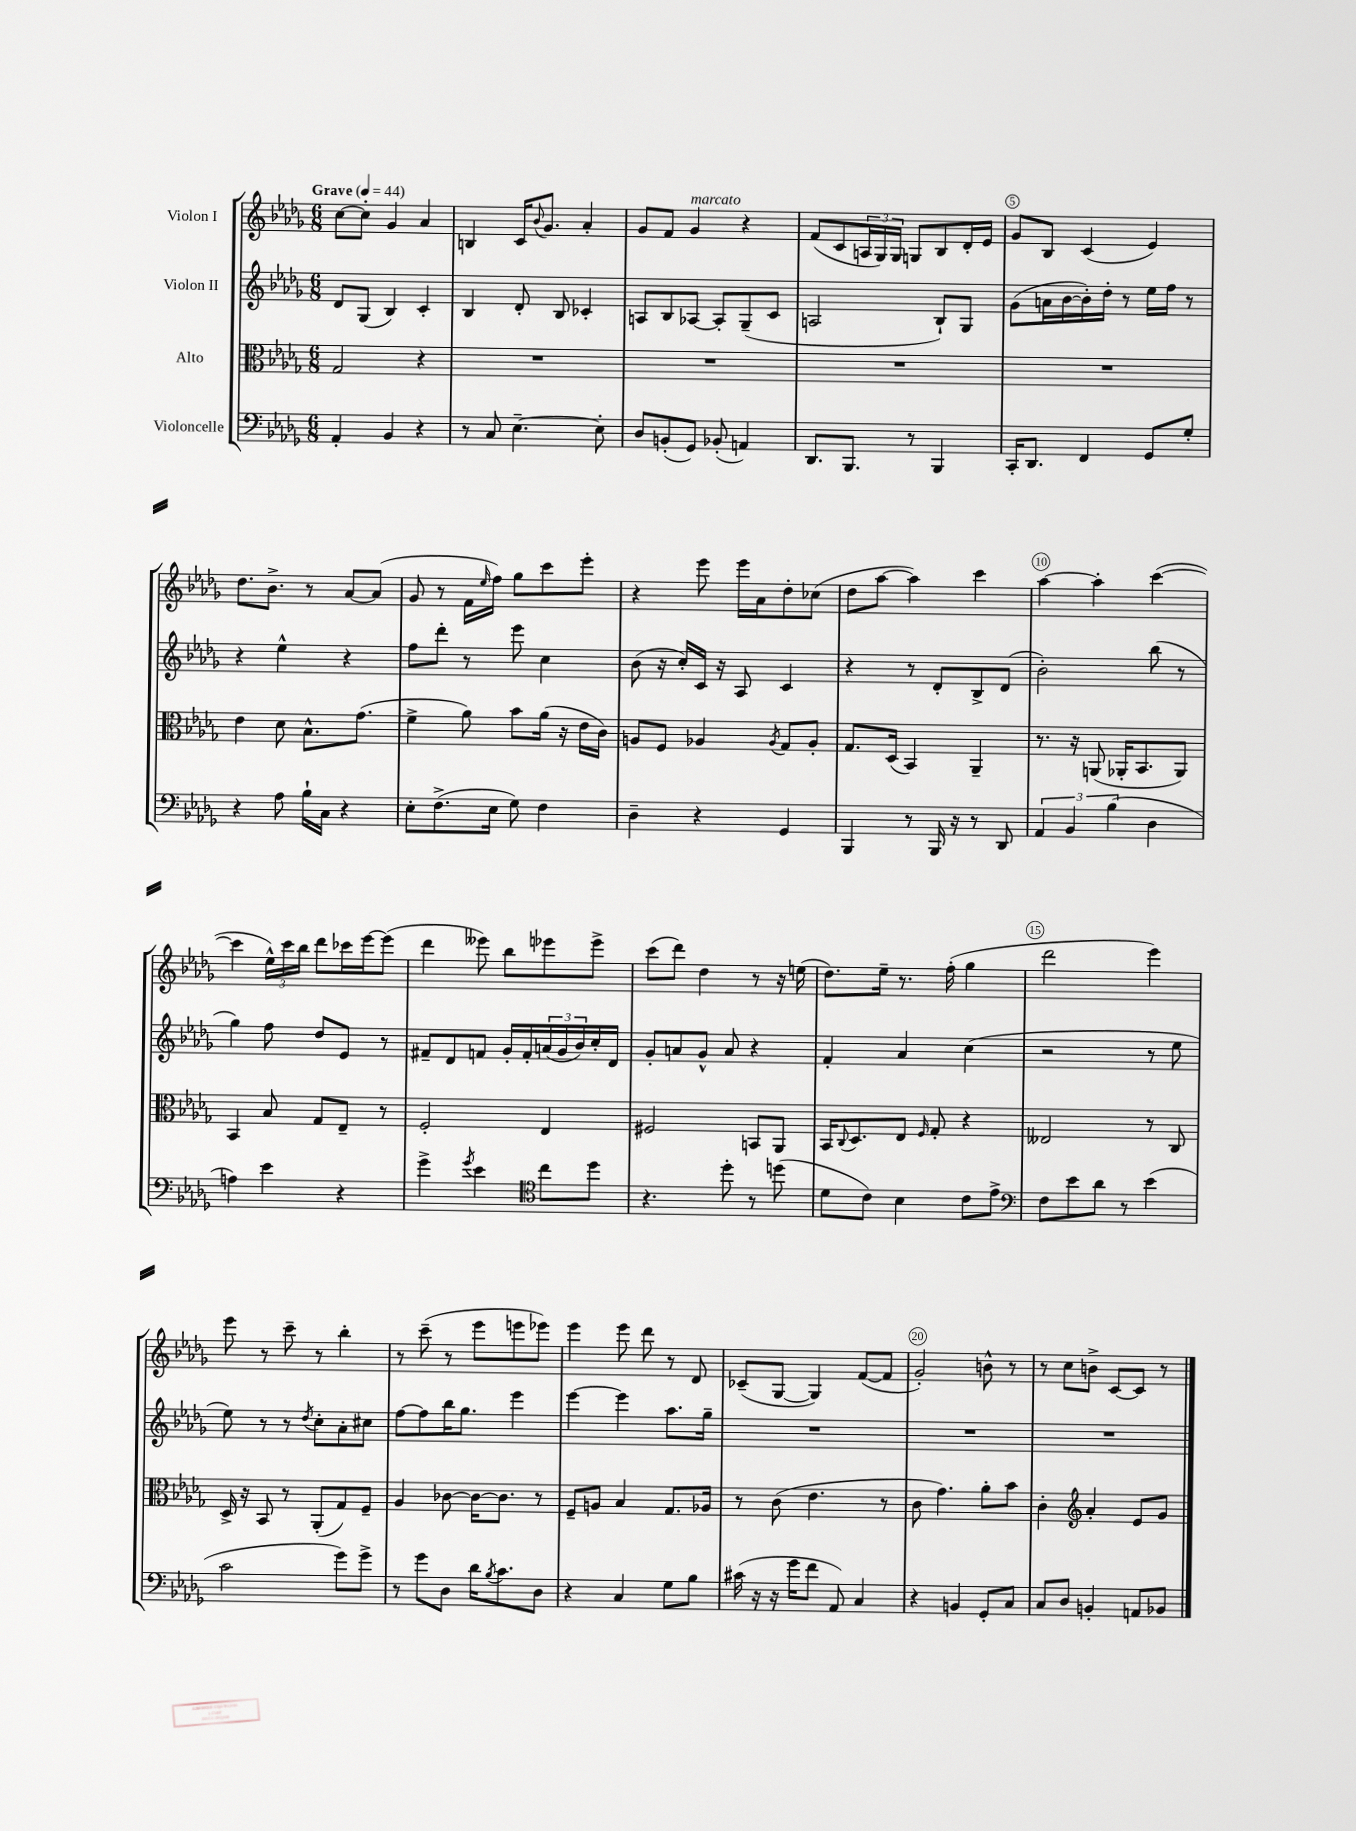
<<
\new StaffGroup <<
\new Staff = "s0" \with { instrumentName = "Violon I" } {
    \clef treble \key des \major \numericTimeSignature \time 6/8 \tempo "Grave" 4 = 44
    c''8~ c''8-. ges'4 aes'4 |
    b4 c'16 \appoggiatura { bes'8 } ges'8. aes'4-. |
    ges'8 f'8 ges'4^\markup { \italic "marcato" } r4 |
    f'8( c'8 \tuplet 3/2 { a16 ges16) ges16 } g8 bes8 des'16-. ees'16 |
    ges'8 bes8 c'4( ees'4) |
    des''8. bes'8.-> r8 aes'8~ aes'8( |
    ges'8 r8 f'16 \grace { ees''16 } f''16) ges''8 c'''8 ees'''8-. |
    r4 ees'''8 ees'''16 aes'16 des''8-. ces''8( |
    des''8 aes''8~ aes''4) c'''4 |
    aes''4~ aes''4-. c'''4~( |
    c'''4 \tuplet 3/2 { ees''16-^) c'''16 bes''16 } des'''8 ces'''16 ees'''16~ ees'''8( |
    des'''4 eeses'''8) bes''8 ees'''8 ees'''8-> |
    c'''8( des'''8) des''4 r8 r16 e''16( |
    des''8.) ees''16-- r8. f''16-.( ges''4 |
    des'''2 ees'''4) |
    ees'''8 r8 c'''8-- r8 bes''4-. |
    r8 c'''8--( r8 ees'''8 e'''8 ees'''8) |
    ees'''4 ees'''8 des'''8 r8 des'8 |
    ces'8--( ges8~ ges4) f'8~( f'8 |
    ges'2-.) b'8-^ r8 |
    r8 c''8 b'8-> c'8~ c'8 r8 \bar "|." |
}
\new Staff = "s1" \with { instrumentName = "Violon II" } {
    \clef treble \key des \major \numericTimeSignature \time 6/8
    des'8 ges8( bes4) c'4-. |
    bes4 des'8-. bes8 ces'4-. |
    a8 bes8 aes8~ aes8-. ges8--( c'8 |
    a2 bes8-!) ges8 |
    ges'8( a'16 bes'16~ bes'16-.) des''16-. r8 ees''16 f''16 r8 |
    r4 ees''4-^ r4 |
    f''8 des'''8-. r8 ees'''8 c''4 |
    bes'8( r16 c''16-.) c'16 r16 aes8 c'4 |
    r4 r8 des'8-. bes8-> des'8( |
    bes'2-.) bes''8( r8 |
    ges''4) f''8 des''8 ees'8 r8 |
    fis'8-- des'8 f'8 ges'16-. f'16-. \tuplet 3/2 { a'16( ges'16 bes'16) } c''16-. des'16 |
    ges'8-. a'8 ges'8-^ a'8 r4 |
    f'4-. aes'4 c''4( |
    r2 r8 ees''8 |
    ees''8) r8 r8 \acciaccatura { des''8 } c''8-. aes'8-. cis''8 |
    f''8~ f''8 bes''16 ges''8. ees'''4 |
    ees'''4~ ees'''4 aes''8. ges''16-- |
    R2. |
    R2. |
    R2. \bar "|." |
}
\new Staff = "s2" \with { instrumentName = "Alto" } {
    \clef alto \key des \major \numericTimeSignature \time 6/8
    ges2 r4 |
    R2. |
    R2. |
    R2. |
    R2. |
    ees'4 des'8 bes8.-^ ges'8.( |
    f'4-> aes'8) bes'8 aes'16( r16 ees'16 c'16) |
    a8 f8 aes4 \acciaccatura { aes8 } ges8 aes8-. |
    ges8. des16( bes,4) aes,4-- |
    r8. r16 a,8( aes,16-. bes,8. aes,8) |
    bes,4 bes8 ges8 ees8-- r8 |
    f2-. ees4 |
    fis2 b,8 aes,8 |
    bes,16 \appoggiatura { c8 } des8. ees8 \grace { f16 } ges8-. r4 |
    eeses2 r8 c8 |
    des16-> r16 bes,8 r8 aes,8-.( ges8) f8-- |
    aes4 ces'8~ ces'16~ ces'8. r8 |
    f8-- a8 bes4 ges8. aes16 |
    r8 c'8( ees'4. r8 |
    c'8 ges'4.) aes'8-. bes'8 |
    c'4-. \clef treble aes'4-. ees'8 ges'8 \bar "|." |
}
\new Staff = "s3" \with { instrumentName = "Violoncelle" } {
    \clef bass \key des \major \numericTimeSignature \time 6/8
    aes,4-. bes,4 r4 |
    r8 c8 ees4.~-- ees8-. |
    des8 b,8-.( ges,8) bes,8-.( a,4) |
    des,8. bes,,8. r8 bes,,4 |
    c,16-. des,8. f,4 ges,8 ges8-. |
    r4 aes8 bes16-! c16 r4 |
    ees8-. f8.->( ees16 ges8) f4 |
    des4-- r4 ges,4 |
    bes,,4 r8 bes,,16 r16 r8 des,8 |
    \tuplet 3/2 { aes,4 bes,4 bes4( } des4 |
    a4) ees'4 r4 |
    ges'4-> \acciaccatura { ges'8 } ees'4 \clef tenor c''8 des''8 |
    r4. des''8-. r8 d''8( |
    des'8 c'8) bes4 c'8 ees'8-> |
    \clef bass f8 ees'8 des'8 r8 ees'4( |
    c'2 ges'8) ges'8-> |
    r8 ges'8 des8 des'16 \acciaccatura { bes8 } c'8. des8 |
    r4 c4 ges8 bes8 |
    cis'16( r16 r16 ges'16 f'8 aes,8) c4 |
    r4 b,4 ges,8-. c8 |
    c8 des8 b,4-. a,8 bes,8 \bar "|." |
}
>>
>>
\layout { \context { \Score \override BarNumber.break-visibility = ##(#f #t #t) barNumberVisibility = #(every-nth-bar-number-visible 5) \override BarNumber.stencil = #(make-stencil-circler 0.1 0.3 ly:text-interface::print) } }
